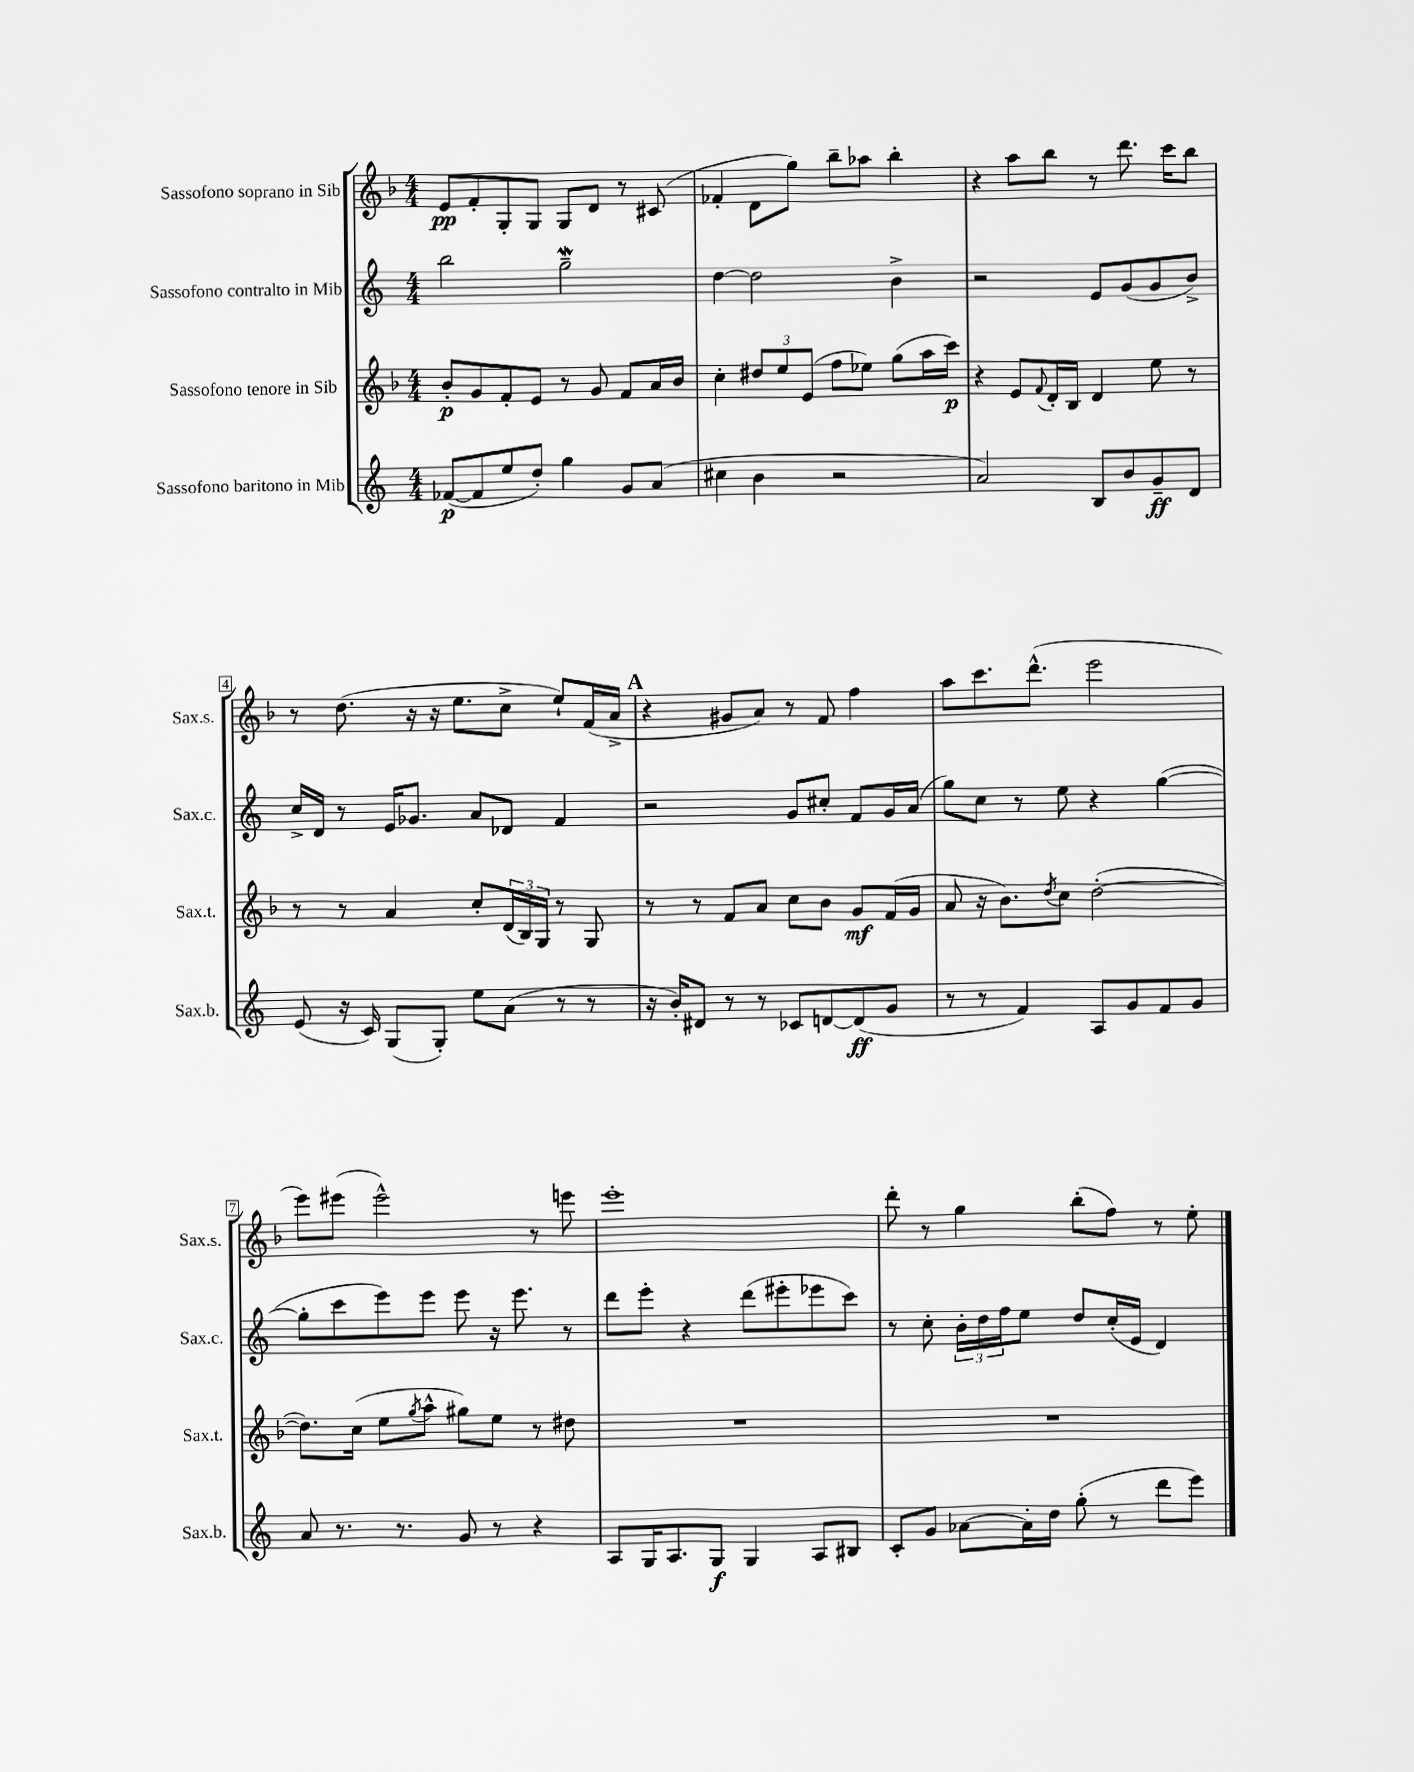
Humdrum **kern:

**kern	**kern	**kern	**kern
*staff4	*staff3	*staff2	*staff1
*clefG2	*clefG2	*clefG2	*clefG2
*k[]	*k[b-]	*k[]	*k[b-]
*M4/4	*M4/4	*M4/4	*M4/4
([8f-	8b-'	2bb	8e
8f-]	8g	.	8f'
8ee	8f'	.	8G'
8dd')	8e	.	8G
4gg	8r	2gg~	8G
.	8g	.	8d
8g	8f	.	8r
(8a	16a	.	(8c#
.	16b-	.	.
=	=	=	=
4cc#	4cc'	[4dd	4f-'
4b	12dd#	2dd]	8d
.	12ee	.	.
.	.	.	8gg)
.	(12e	.	.
2r	8ff	.	8bb-~
.	8ee-)	.	8aa-
.	(8gg	4b^	4bb-'
.	16aa	.	.
.	16ccc)	.	.
=	=	=	=
2a)	4r	2r	4r
.	8e	.	8aa
.	8qqf	.	.
.	16d'	.	8bb-
.	16B-	.	.
8B	4d	8e	8r
8b	.	(8g	8.ddd
8g~	8ee	8g	.
.	.	.	16ccc
8d	8r	8b^)	8bb-
=	=	=	=
(8e	8r	16cc^	8r
.	.	16d	.
16r	8r	8r	(8.dd
16c)	.	.	.
(8G	4a	16e	.
.	.	8.g-	16r
8G')	.	.	16r
.	.	.	8.ee
8ee	8cc'	8a	.
(8a	(24d	8d-	8cc^
.	24B-)	.	.
.	24G	.	.
8r	8r	4f	8ee`)
8r	8G	.	(16f
.	.	.	16a^
=	=	=	=
16r	8r	2r	4r
16b')	.	.	.
8d#	8r	.	.
8r	8f	.	8g#
8r	8a	.	8a)
8c-	8cc	8g	8r
[8d	8b-	8cc#'	8f
(8d]	8g	8f	4ff
8g	(16f	16g	.
.	16g	(16a	.
=	=	=	=
8r	8a	8gg)	8aa
8r	16r	8cc	8.ccc
.	8.b-)	.	.
4f)	.	8r	.
.	.	.	(8.ddd^^
.	8qdd	.	.
.	8cc	8ee	.
8A	([2dd'	4r	2eee
8g	.	.	.
8f	.	([4gg	.
8g	.	.	.
=	=	=	=
8a	8.dd])	8gg']	8eee)
8.r	.	8ccc	(8eee#
.	(16cc	.	.
.	8ee	8eee)	2eee#^^)
8.r	.	.	.
.	8qgg	.	.
.	8aa^^	8eee	.
8g	8gg#)	8eee	.
8r	8ee	16r	.
.	.	8.eee	.
4r	8r	.	8r
.	8dd#	8r	8eee
=	=	=	=
8A	1r	8ddd	1eee'
16G	.	8eee'	.
8.A	.	.	.
.	.	4r	.
8G	.	.	.
4G	.	(8ddd	.
.	.	8eee#'	.
8A	.	8eee-	.
8B#	.	8ccc)	.
=	=	=	=
8c'	1r	8r	8ddd'
8g	.	8cc'	8r
[8a-	.	24b'	4gg
.	.	24dd	.
.	.	24ff	.
16a-']	.	8ee	.
16dd	.	.	.
(8gg'	.	8dd	(8bb-'
8r	.	(16cc'	8ff)
.	.	16e	.
8ddd	.	4d)	8r
8eee)	.	.	8ee'
==	==	==	==
*-	*-	*-	*-
